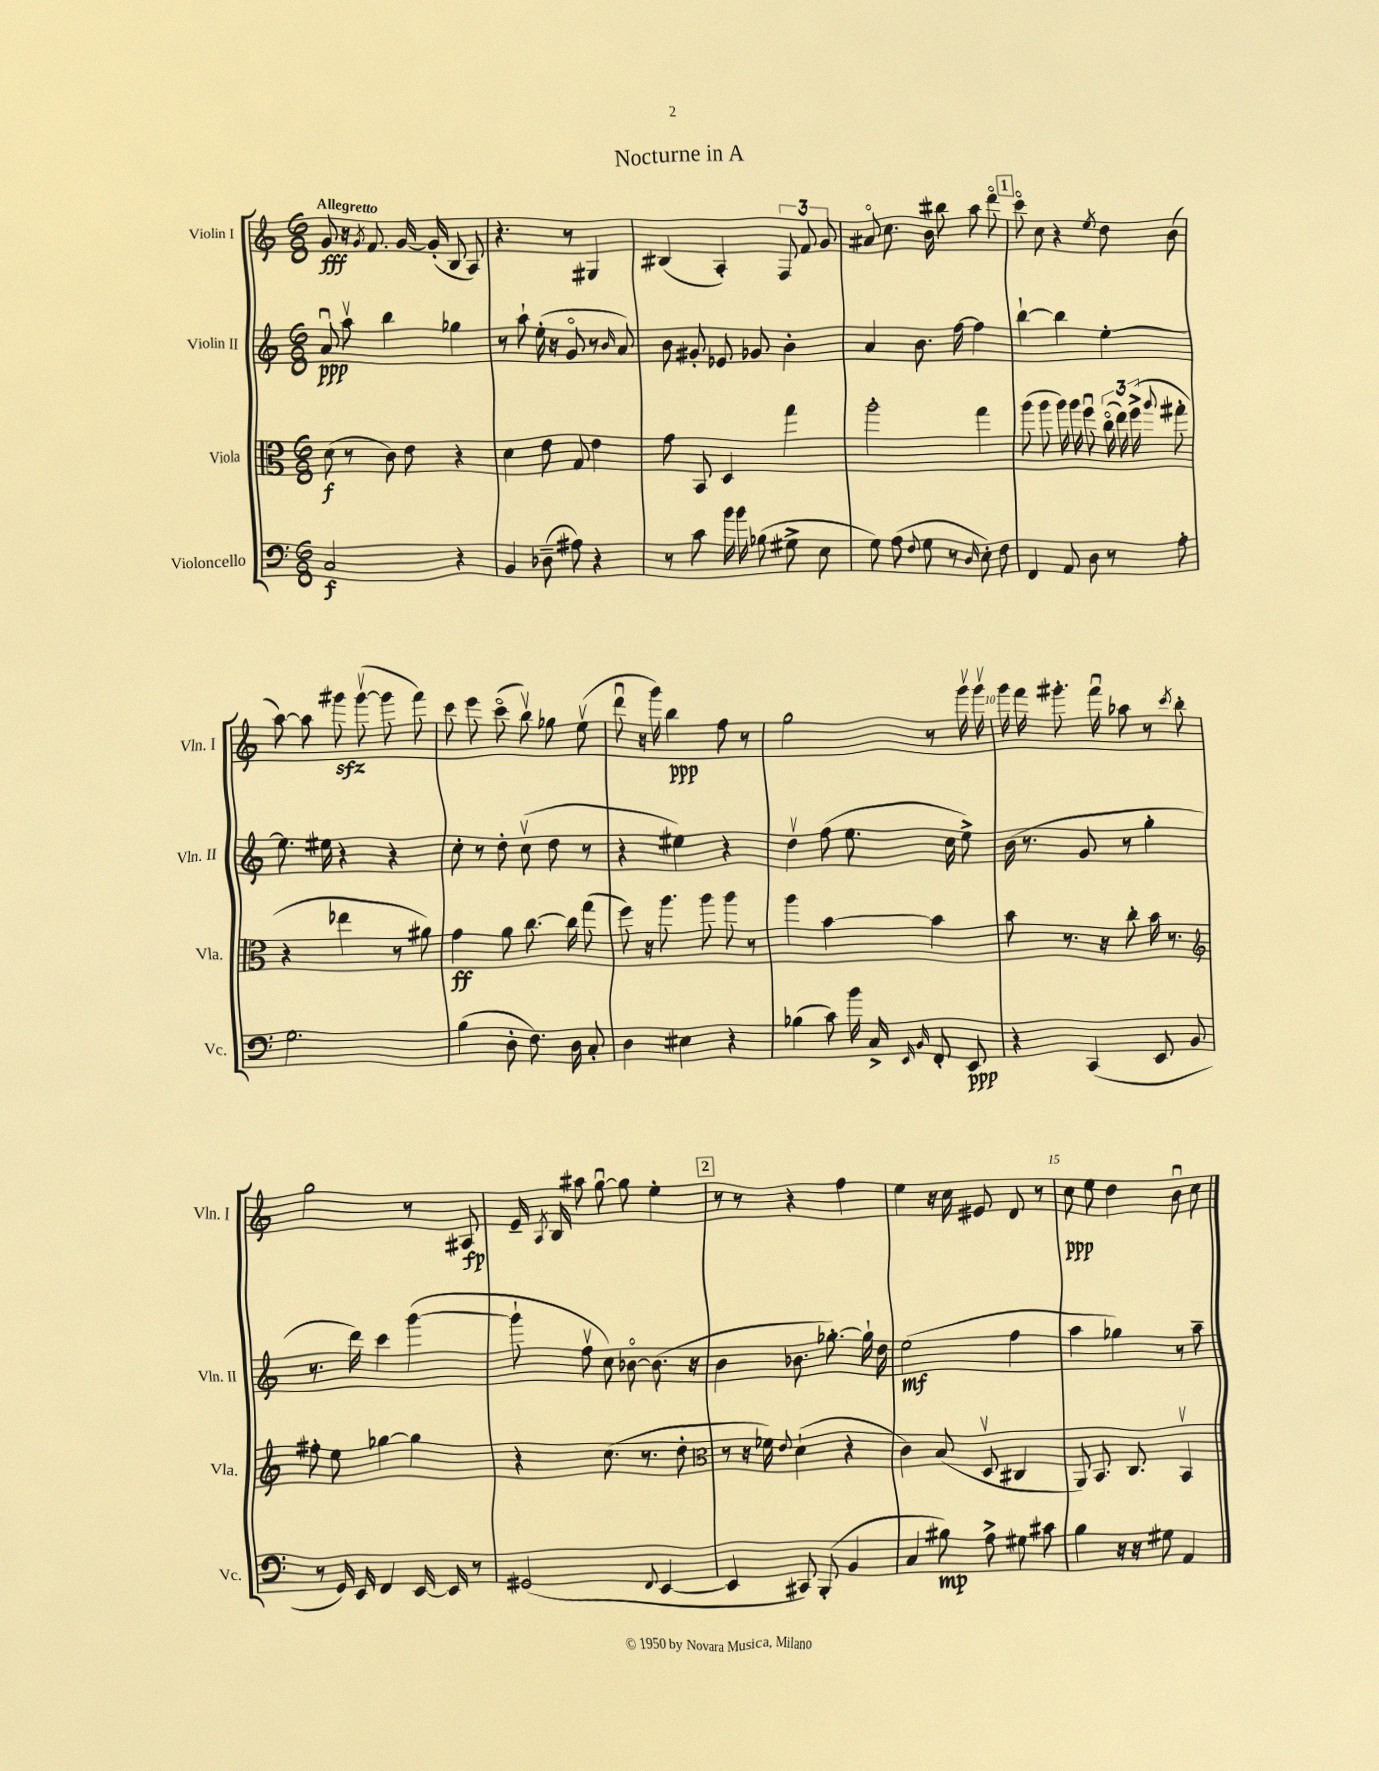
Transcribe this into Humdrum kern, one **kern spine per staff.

**kern	**dynam	**kern	**dynam	**kern	**dynam	**kern	**dynam
*part4	*part4	*part3	*part3	*part2	*part2	*part1	*part1
*staff4	*staff4	*staff3	*staff3	*staff2	*staff2	*staff1	*staff1
*I"Violoncello	*	*I"Viola	*	*I"Violin II	*	*I"Violin I	*
*I'Vc.	*	*I'Vla.	*	*I'Vln. II	*	*I'Vln. I	*
*clefF4	*	*clefC3	*	*clefG2	*	*clefG2	*
*k[]	*	*k[]	*	*k[]	*	*k[]	*
*M6/8	*	*M6/8	*	*M6/8	*	*M6/8	*
=1	=1	=1	=1	=1	=1	=1	=1
!	!	!	!	!	!	!LO:TX:a:B:t=Allegretto	!
2C/	f	(8d\	f	8au/	ppp	8g/	fff
.	.	8r	.	8aav\	.	16r	.
.	.	.	.	.	.	8qg/	.
.	.	.	.	.	.	8.f/	.
.	.	8c\)	.	4bb\	.	.	.
.	.	8e\	.	.	.	[16g/	.
.	.	.	.	.	.	(16g'/]	.
4r	.	4r	.	4gg-X\	.	8B/	.
.	.	.	.	.	.	8A/)	.
=2	=2	=2	=2	=2	=2	=2	=2
4BB/	.	4d\	.	8r	.	4.r	.
.	.	.	.	8aa`\	.	.	.
(8D-X~\	.	8e\	.	(16ee'\	.	.	.
.	.	.	.	16r	.	.	.
8A#X\)	.	8G/	.	8g/	.	8r	.
4r	.	4e\	.	8r	.	4G#X/	.
.	.	.	.	16qqb/	.	.	.
.	.	.	.	8a/)	.	.	.
=3	=3	=3	=3	=3	=3	=3	=3
8r	.	8g\	.	8b\	.	(4B#X/	.
8c\	.	8BB/	.	8g#X'/	.	.	.
16b\	.	4D/	.	8e-X/	.	4A'/)	.
16b\	.	.	.	.	.	.	.
(8B-X\	.	.	.	8g-X/	.	.	.
8G#X^\	.	4gg\	.	4b'\	.	12F/	.
.	.	.	.	.	.	12f/	.
8E\	.	.	.	.	.	.	.
.	.	.	.	.	.	12g/	.
=4	=4	=4	=4	=4	=4	=4	=4
8G\)	.	2aa'\	.	4a/	.	8a#X/	.
(8A\	.	.	.	.	.	8.cc\	.
8qqF/	.	.	.	.	.	.	.
8G\	.	.	.	8.b\	.	.	.
.	.	.	.	.	.	16b\	.
8r	.	.	.	.	.	8bb#X\	.
.	.	.	.	[16ff\	.	.	.
16qqD/	.	.	.	.	.	.	.
8E'\)	.	4gg\	.	4ff\]	.	8aa\	.
8F\	.	.	.	.	.	8ddd\	.
!!LO:REH:place=s1:t=1
=5	=5	=5	=5	=5	=5	=5	=5
4FF/	.	(8aa\	.	[4bb`\	.	8ccc\	.
.	.	8aa\	.	.	.	8cc\	.
8AA/	.	16aa\)	.	4bb\]	.	4r	.
.	.	16aa\	.	.	.	.	.
8D\	.	8ffu\	.	.	.	.	.
.	.	.	.	.	.	8qee/	.
8r	.	(24cc\	.	[4ee'\	.	8dd\	.
.	.	24ee\)	.	.	.	.	.
.	.	(24ff^\	.	.	.	.	.
.	.	8qqaa/	.	.	.	.	.
8A'\	.	8gg#X'\	.	.	.	(8b\	.
!!LO:LB:g=z
=6	=6	=6	=6	=6	=6	=6	=6
2.G\	.	4r	.	8.ee\]	.	[8aa\)	.
.	.	.	.	.	.	8aa\]	.
.	.	.	.	16ee#X\	.	.	.
.	.	4ee-X\	.	4r	.	8ggg#Xzz\	.
.	.	.	.	.	.	([8ggg#v\	.
.	.	8r	.	4r	.	8ggg#\]	.
.	.	8a#X\)	.	.	.	8fff\)	.
=7	=7	=7	=7	=7	=7	=7	=7
(4B\	.	4g\	ff	8cc'\	.	8ccc\	.
.	.	.	.	8r	.	8eee\	.
8D'\	.	8a\	.	8dd'\	.	(8ccc\	.
8.F\)	.	[8.cc\	.	(8ccv\	.	8bbv\)	.
.	.	.	.	8dd\	.	8gg-X\	.
16D\	.	16cc\]	.	.	.	.	.
8C'/	.	(8gg\	.	8r	.	(8eev\	.
=8	=8	=8	=8	=8	=8	=8	=8
4D\	.	8ff\)	.	4r	.	8dddu\	.
.	.	16r	.	.	.	16r	.
.	.	8.aa\	.	.	.	16ggg\)	.
4E#X\	.	.	.	4ee#X\)	.	4bb\	ppp
.	.	8aa\	.	.	.	.	.
4r	.	8aa\	.	4r	.	8ff\	.
.	.	8r	.	.	.	8r	.
=9	=9	=9	=9	=9	=9	=9	=9
(4B-X\	.	4aa\	.	4ddv\	.	2gg\	.
8c\)	.	[4b\	.	(8ff\	.	.	.
16b\	.	.	.	8.ee\	.	.	.
16C^/	.	.	.	.	.	.	.
16qqEE/	.	.	.	.	.	.	.
16qqBB/	.	.	.	.	.	.	.
8FF'/	.	4b\]	.	.	.	8r	.
.	.	.	.	16cc\	.	.	.
8EE/	ppp	.	.	8ee^\)	.	16gggv\	.
.	.	.	.	.	.	16gggv\	.
=10	=10	=10	=10	=10	=10	=10	=10
4r	.	8b\	.	(16b\	.	16ggg\	.
.	.	.	.	8.r	.	16fff\	.
.	.	8.r	.	.	.	8.ggg#X'\	.
(4CC/	.	.	.	8g/	.	.	.
.	.	16r	.	.	.	16fffu\	.
.	.	8cc'\	.	8r	.	8aa-X\	.
8EE/	.	16b\	.	4gg'\	.	8r	.
.	.	8.r	.	.	.	.	.
.	.	.	.	.	.	8qccc/	.
8BB/	.	.	.	.	.	8bb'\	.
!!LO:LB:g=z
=11	=11	=11	=11	=11	=11	=11	=11
*	*	*clefG2	*	*	*	*	*
8r	.	8ff#X'\	.	8.r	.	2gg\	.
16GG/)	.	8ee\	.	.	.	.	.
16EE/	.	.	.	16ddd\)	.	.	.
4FF/	.	[4gg-X\	.	4ccc\	.	.	.
[16EE/	.	4gg-\]	.	([4ggg\	.	8r	.
16EE/]	.	.	.	.	.	.	.
8r	.	.	.	.	.	8A#X/	fp
=12	=12	=12	=12	=12	=12	=12	=12
(2GG#X/	.	4r	.	8ggg`\]	.	16e~/	.
.	.	.	.	.	.	8qA/	.
.	.	.	.	.	.	16B/	.
.	.	.	.	8ffv\	.	8aa#X\	.
.	.	(8.cc\	.	8cc\)	.	[8ggu\	.
.	.	.	.	[8b-X\	.	8gg\]	.
.	.	8.r	.	.	.	.	.
8qqFF/	.	.	.	.	.	.	.
[4EE/	.	.	.	(8.b-\]	.	4ee'\	.
.	.	8dd'\	.	.	.	.	.
.	.	.	.	16r	.	.	.
!!LO:REH:place=s1:t=2
=13	=13	=13	=13	=13	=13	=13	=13
*	*	*clefC3	*	*	*	*	*
4EE/]	.	8r	.	4b\	.	8r	.
.	.	16r	.	.	.	8r	.
.	.	16f-X\)	.	.	.	.	.
.	.	8qqe/	.	.	.	.	.
8CC#X/)	.	(4d`\	.	8.b-X\	.	4r	.
(8BBB'/	.	.	.	.	.	.	.
.	.	.	.	[8.gg-X'\)	.	.	.
4BB/	.	4r	.	.	.	4ff\	.
.	.	.	.	16gg-`\]	.	.	.
.	.	.	.	16dd\	.	.	.
=14	=14	=14	=14	=14	=14	=14	=14
4C/	.	4c\)	.	(2ee\	mf	4ee\	.
8B#X\)	mp	(8B/	.	.	.	16r	.
.	.	.	.	.	.	16cc\	.
8A^\	.	8Dv/	.	.	.	8e#X/	.
8G#X\	.	4C#X/	.	4ff\	.	8d/	.
8c#X\	.	.	.	.	.	8r	.
=15	=15	=15	=15	=15	=15	=15	=15
4B\	.	8AA/)	.	4aa\	.	8cc\	ppp
.	.	8.BB/	.	.	.	8ee\	.
16r	.	.	.	4gg-X\)	.	4dd\	.
16r	.	8.C/	.	.	.	.	.
8G#X\	.	.	.	.	.	.	.
4AA/	.	4BBv/	.	8r	.	8bu\	.
.	.	.	.	8aa~\	.	8cc\	.
==	==	==	==	==	==	==	==
*-	*-	*-	*-	*-	*-	*-	*-
